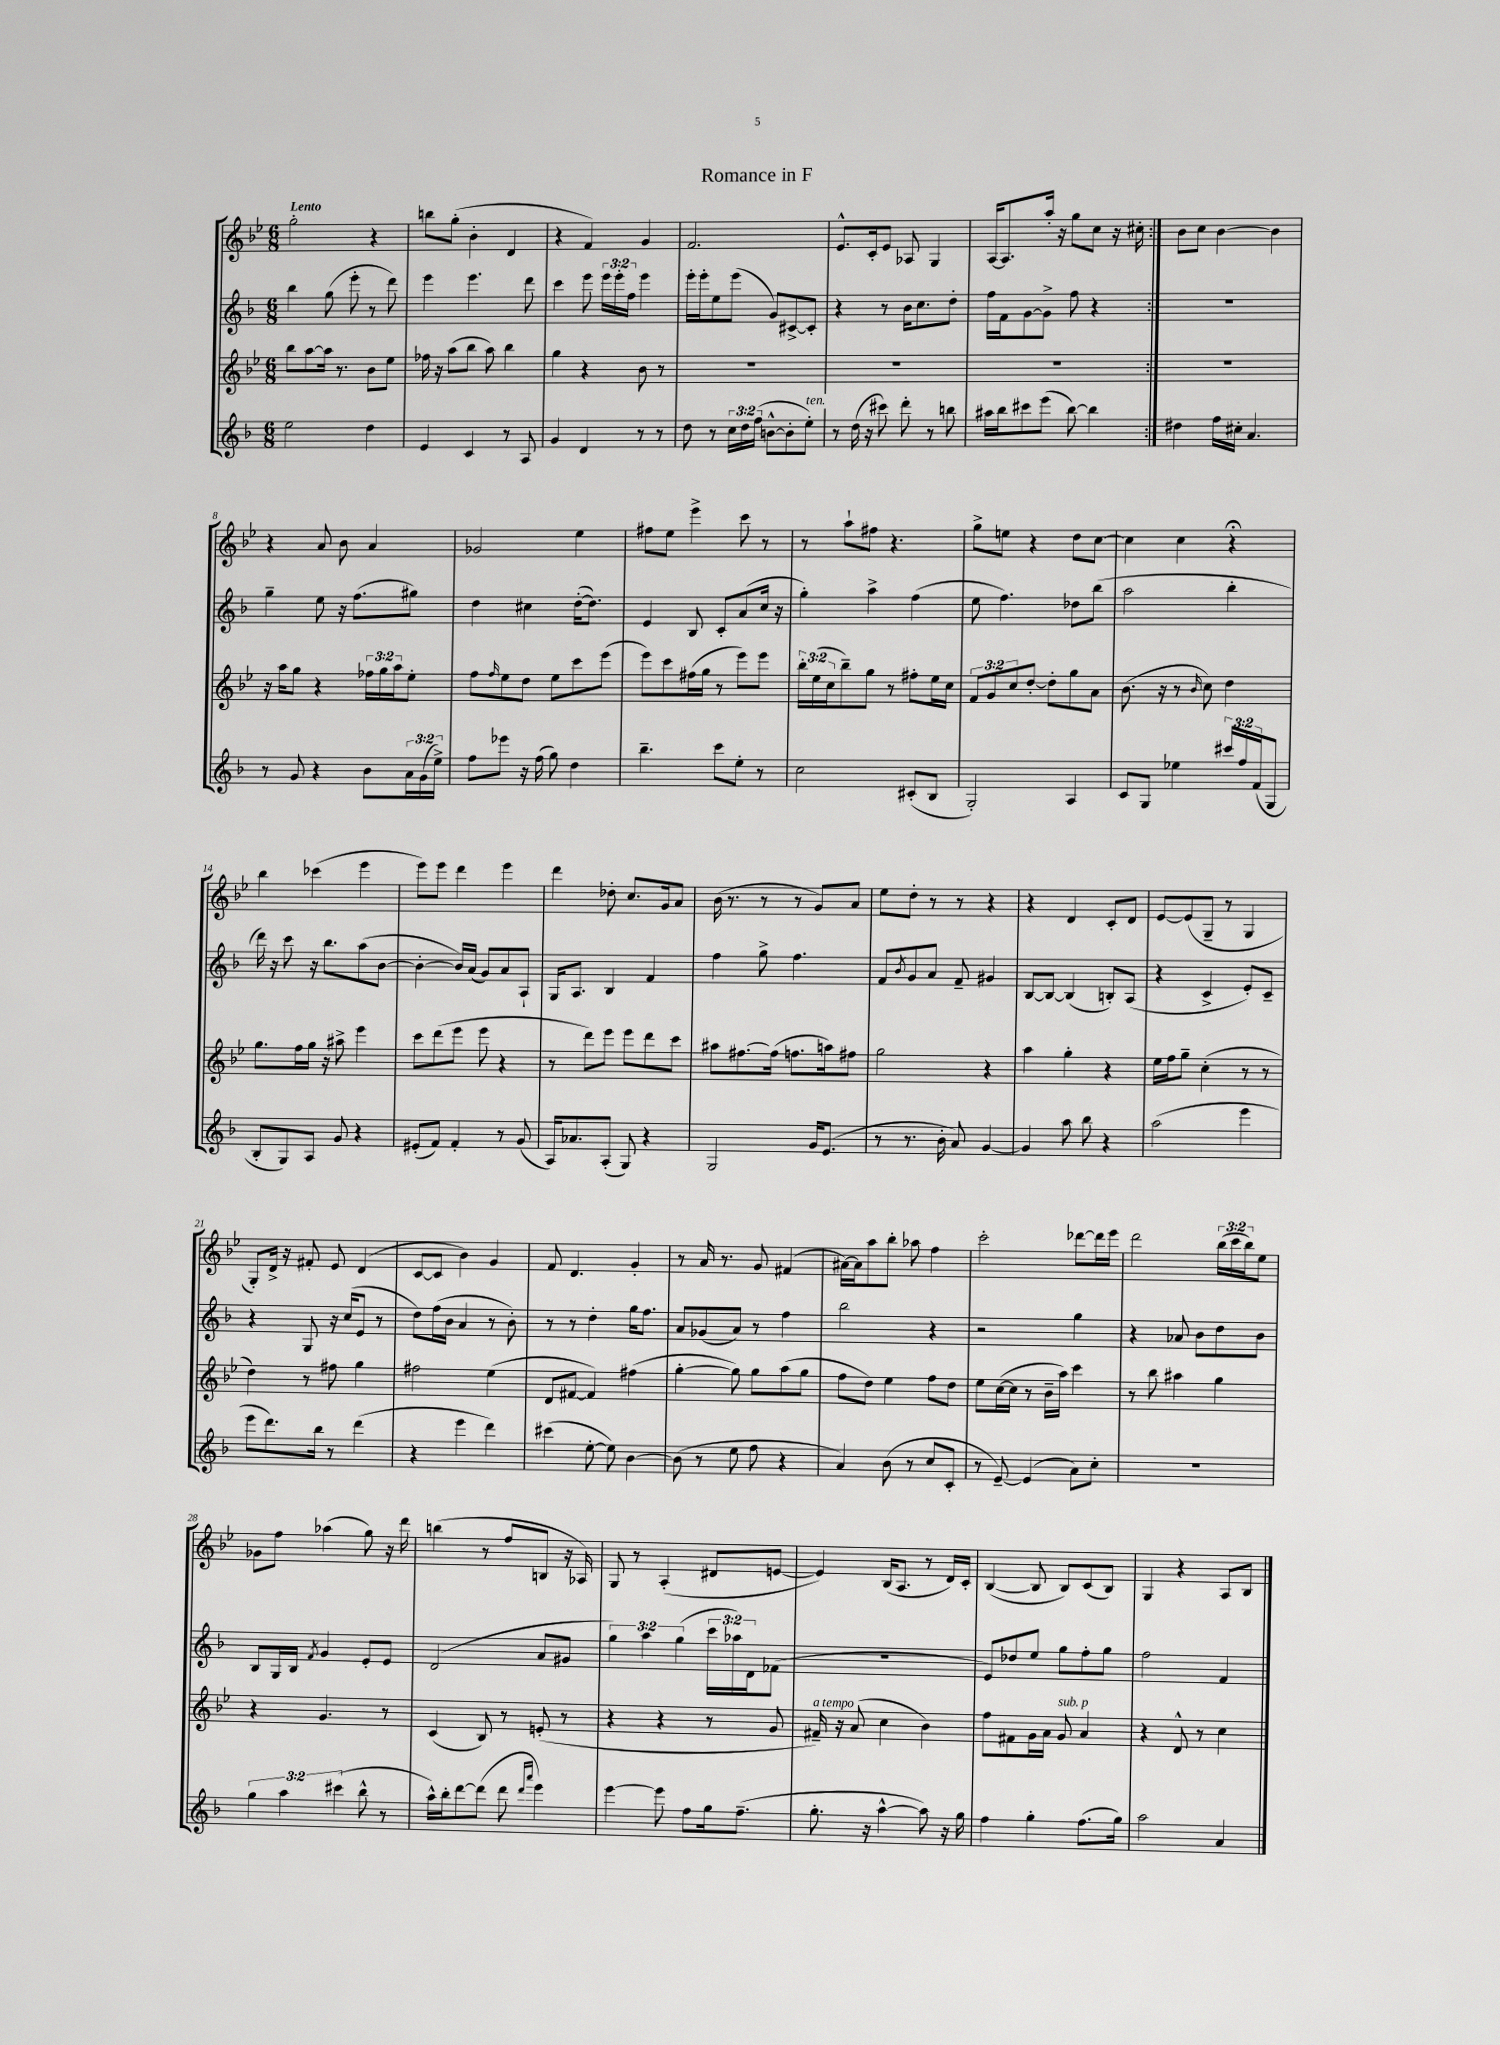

**kern	**kern	**kern	**kern
*staff4	*staff3	*staff2	*staff1
*clefG2	*clefG2	*clefG2	*clefG2
*k[b-]	*k[b-e-]	*k[b-]	*k[b-e-]
*M6/8	*M6/8	*M6/8	*M6/8
2ee\	8bb-\L	4bb-\	2gg'\
.	[8aa\	.	.
.	16aa\]Jk	(8gg\	.
.	8.r	.	.
.	.	8eee'\	.
4dd\	8b-\L	8r	4r
.	8ee-\J	8ddd\)	.
=	=	=	=
4e/	16ff-\	4eee\	8bb\L
.	16r	.	.
.	(8aa\L	.	(8gg'\J
4c/	8bb-\J	4.eee\	4b-'\
.	8aa\)	.	.
8r	4bb-\	.	4d/
8A/	.	8ddd\	.
=	=	=	=
4g/	4gg\	4ccc\	4r
4d/	4r	8eee\	4f/)
.	.	24eee\LL	.
.	.	24eee'\	.
.	.	24ff\JJ	.
8r	8b-\	4eee\	4g/
8r	8r	.	.
=	=	=	=
8dd\	2.r	16eee'\LL	2.f/
.	.	16eee'\J	.
8r	.	8ee\	.
24cc\LL	.	(8eee\J	.
24dd\	.	.	.
(24ff\JJ	.	.	.
[8b^^\L	.	8g/L)	.
8b'\]	.	[8c#^/	.
8ee'\J)	.	8c#'/]J	.
=	=	=	=
8r	2.r	4r	8.e-^^/L
(16dd\	.	.	.
16r	.	.	16c'/k
8ccc#\)	.	8r	8e-/J
8ddd'\	.	16b-\LK	8A-/
.	.	8.cc\	.
8r	.	.	4G/
8bb\	.	8dd'\J	.
=	=	=	=
16aa#\LL	2.r	16ff\LL	[16A/LK
16bb-\J	.	16f\J	8.A/]
8ccc#\	.	[8g\	.
(8eee\J	.	8g^\]J	16aa'/Jk
.	.	.	16r
[8bb-\)	.	8ff\	8gg\L
4bb-\]	.	4r	8cc\J
.	.	.	16r
.	.	.	16cc#'\
=:|!	=:|!	=:|!	=:|!
4dd#\	2.r	2.r	8b-\L
.	.	.	8cc\J
16ff\LL	.	.	[4b-\
16cc#'\JJ	.	.	.
4.a/	.	.	.
.	.	.	4b-\]
=	=	=	=
8r	16r	4gg~\	4r
.	16aa\LK	.	.
8g/	8gg\J	.	.
4r	4r	8ee\	8a/
.	.	16r	8b-\
.	.	(8.ff\L	.
8b-\L	24ff-\LL	.	4a/
.	24gg\	.	.
.	24aa\J	.	.
24a\L	8ee-'\J	8gg#\J)	.
(24g\	.	.	.
24ee^\JJ)	.	.	.
=	=	=	=
8ff\L	8ff\L	4dd\	2g-/
.	16qqff/	.	.
8eee-\J	8ee-\	.	.
16r	8dd\J	4cc#\	.
(16ff\	.	.	.
8gg\)	8ee-\L	.	.
4dd\	8ccc\	([16dd'\LK	4ee-\
.	.	8.dd\]J)	.
.	(8eee-\J	.	.
=	=	=	=
4.bb-~\	8eee-\L)	4e/	8ff#\L
.	8ccc\	.	8ee-\J
.	(16ff#\L	8B-/	4eee-^\
.	16gg\JJ	.	.
8ccc\L	8r	8c'/L	.
8ee'\J	8eee-\L)	(8a/	8ccc\
8r	8eee-\J	16cc/Jk	8r
.	.	16r	.
=	=	=	=
2cc\	24bb-'\LL	4gg'\)	8r
.	(24ee-\	.	.
.	24cc\J	.	.
.	8bb-~\)	.	8aa`\L
.	8gg\J	4aa^\	8ff#\J
.	8r	.	4.r
(8c#'/L	8ff#'\L	(4ff\	.
8B-/J	16ee-\L	.	.
.	16cc\JJ	.	.
=	=	=	=
2G'/)	12f/L	8ee\	8gg^\L
.	12g/	.	.
.	.	4.ff\)	8ee\J
.	12cc/	.	.
.	[8dd'/J	.	4r
.	8dd'\]L	.	.
4A/	8gg\	8dd-\L	8dd\L
.	8a\J	(8bb-\J	[8cc\J
=	=	=	=
8c/L	(8.b-\	2aa\	4cc\]
8G/J	.	.	.
.	16r	.	.
4ee-\	8r	.	4cc\
.	16qqb-/	.	.
.	8cc\)	.	.
24ccc#/LL	4dd\	4bb-'\	4r;
24ff/	.	.	.
(24f/J	.	.	.
8G/J	.	.	.
=	=	=	=
8B-'/L	8.gg\L	16ddd\)	4bb-\
.	.	16r	.
8G/)	.	8ccc\	.
.	16ff\L	.	.
8A/J	16gg\JJ	16r	(4ccc-\
.	16r	8.bb-\L	.
8g/	8aa#^\	.	.
4r	4eee-\	(8aa\	4eee-\
.	.	[8b-\J	.
=	=	=	=
(8e#'/L	8ccc\L	4b-'\_	8eee-\L)
8f/J)	(8ddd\	.	8eee-\J
4f'/	8eee-\J	16b-/]LL)	4ddd\
.	.	(16a/JJ	.
.	8eee-\	8g/L)	.
8r	4r	8a/	4eee-\
(8g/	.	8A`/J	.
=	=	=	=
16A/LK)	8r	16G/LK	4ddd\
8.a-/	.	8.A/J	.
.	8ddd\L)	.	.
(8A'/J	8eee-\J	4B-/	8dd-'\
8G/)	8eee-\L	.	8.cc/L
4r	8ddd\	4f/	.
.	.	.	16g/k
.	8ccc\J	.	8a/J
=	=	=	=
2G/	8aa#\L	4ff\	(16b-\
.	.	.	8.r
.	[8.ff#\	.	.
.	.	8gg^\	8r
.	(16ff#\]Jk	.	.
.	8.ff\L	4.ff\	8r
16g/LK	.	.	8g/L)
(8.e/J	16aa\k)	.	.
.	8ff#\J	.	8a/J
=	=	=	=
8r	2gg\	8f/L	8ee-\L
.	.	8qb-/	.
8.r	.	8g/	8dd'\J
.	.	8a/J	8r
16b-'\	.	.	.
8a/)	.	8f~/	8r
[4g/	4r	4g#/	4r
=	=	=	=
4g/]	4aa\	[8B-/L	4r
.	.	8B-/_J	.
8aa\	4gg'\	(4B-/]	4d/
8bb-\	.	.	.
4r	4r	8B'/L)	8c'/L
.	.	(8A/J	8d/J
=	=	=	=
(2aa\	16ee-\LL	4r	[8e-/L
.	16ff\J	.	.
.	8gg~\J	.	(8e-/]
.	(4cc'\	4c^/	8G~/J
.	.	.	8r
4eee\	8r	8e'/L)	4G/
.	8r	8c~/J	.
=	=	=	=
8eee\L	4dd\)	4r	8G'/L)
8.ddd\)	.	.	16d^/Jk
.	.	.	16r
.	8r	8G/	8f#'/
16bb-\Jk	.	.	.
8r	8ff#\	16r	8e-/
.	.	(16cc/LK	.
(4ddd\	4gg\	8e/J	(4d/
.	.	8r	.
=	=	=	=
4r	2ff#\	8dd\L)	[8c/L
.	.	(16ff\L	8c/]J
.	.	16b-\JJ	.
4eee\	.	4a/	4b-\)
4ddd\)	(4ee-\	8r	4g/
.	.	8b-'\)	.
=	=	=	=
(4ccc#\	8d/L	8r	8f/
.	[8f#/J	8r	4.d/
[8ee'\	4f#/])	4dd'\	.
8ee\])	.	.	.
[4b-\	(4ff#\	16gg\LK	4g'/
.	.	8.ff\J	.
=	=	=	=
(8b-\]	[4gg'\	8a/L	8r
8r	.	(8g-/	16a/
.	.	.	8.r
8ee\	8gg\])	8a/J)	.
8ff\	8gg\L	8r	8g/
4r	(8aa\	4ff\	(4f#/
.	8gg\J	.	.
=	=	=	=
4a/)	8ff\L	2bb-\	[16a#\LL)
.	.	.	16a#\]J
.	8dd\J)	.	8aa\
(8b-\	4ee-\	.	8bb-'\J
8r	.	.	8aa-\
8cc/L	8ff\L	4r	4ff\
8c'/J	8dd\J	.	.
=	=	=	=
8r	8ee-\L	2r	2ccc'\
[8e~/)	([16cc\L	.	.
.	16cc\]JJ	.	.
(4e/]	8r	.	.
.	16b-~\LL	.	.
.	16aa\JJ)	.	.
8a\L)	4ccc\	4gg\	[8ddd-\L
8cc'\J	.	.	16ddd-\]L
.	.	.	16eee-\JJ
=	=	=	=
2.r	8r	4r	2ddd\
.	8bb-\	.	.
.	4aa#\	8a-/	.
.	.	8b-\L	.
.	4gg\	8dd\	(24bb-\LL
.	.	.	24ccc\
.	.	.	24bb-\J)
.	.	8b-\J	8ee-\J
=	=	=	=
6gg\	4r	8B-/L	8g-\L
.	.	16G/L	8ff\J
6aa\	.	.	.
.	.	16B-/JJ	.
.	.	8qf/	.
.	4.g/	4g/	(4aa-\
(6ccc#\	.	.	.
8bb-^^\	.	8e'/L	8gg\)
8r	8r	8e/J	16r
.	.	.	16ddd\
=	=	=	=
16aa^^\LL)	(4c/	(2d/	(4bb\
16bb-'\J	.	.	.
[8ddd\	.	.	.
(8ddd\]J	8B-/)	.	8r
8ddd\	8r	.	8ff/L
16qqddd/LL	.	.	.
16qqaaa/JJ	.	.	.
4eee\)	(8e'/	8a/L	8B/J
.	8r	8g#/J	16r
.	.	.	16A-/)
=	=	=	=
[4eee\	4r	6gg\)	8G/
.	.	.	8r
.	.	6aa\	.
8eee\]	4r	.	(4A'/
.	.	(6gg\	.
8ff\L	.	.	.
16gg\k	8r	24ccc\LL	8d#/L
.	.	24aa-\)	.
(8.ff~\J	.	.	.
.	.	24d\J	.
.	8g/	(8f-\J	[8e/J
=	=	=	=
8.gg'\	16f#~/)	2.r	4e/])
.	16r	.	.
.	(8a/	.	.
16r	.	.	.
[4aa^^\	4cc\	.	(16B-/LK
.	.	.	8.A/J
8aa\])	4b-\)	.	8r
16r	.	.	16d/LL)
16gg\	.	.	16c'/JJ
=	=	=	=
4ff\	8ff\L	8e/L)	([4B-/
.	8f#\	8dd-/	.
4gg'\	16g\L	8ee/J	8B-/]
.	16a\JJ	.	.
.	8g/	8gg\L	8B-/L)
(8.ff\L	4a/	8ff'\	(8c/
.	.	8gg\J	8B-/J)
16gg\Jk)	.	.	.
=	=	=	=
2aa\	4r	2ff\	4G/
.	8d^^/	.	4r
.	8r	.	.
4a/	4cc\	4f/	8A/L
.	.	.	8B-/J
==	==	==	==
*-	*-	*-	*-
